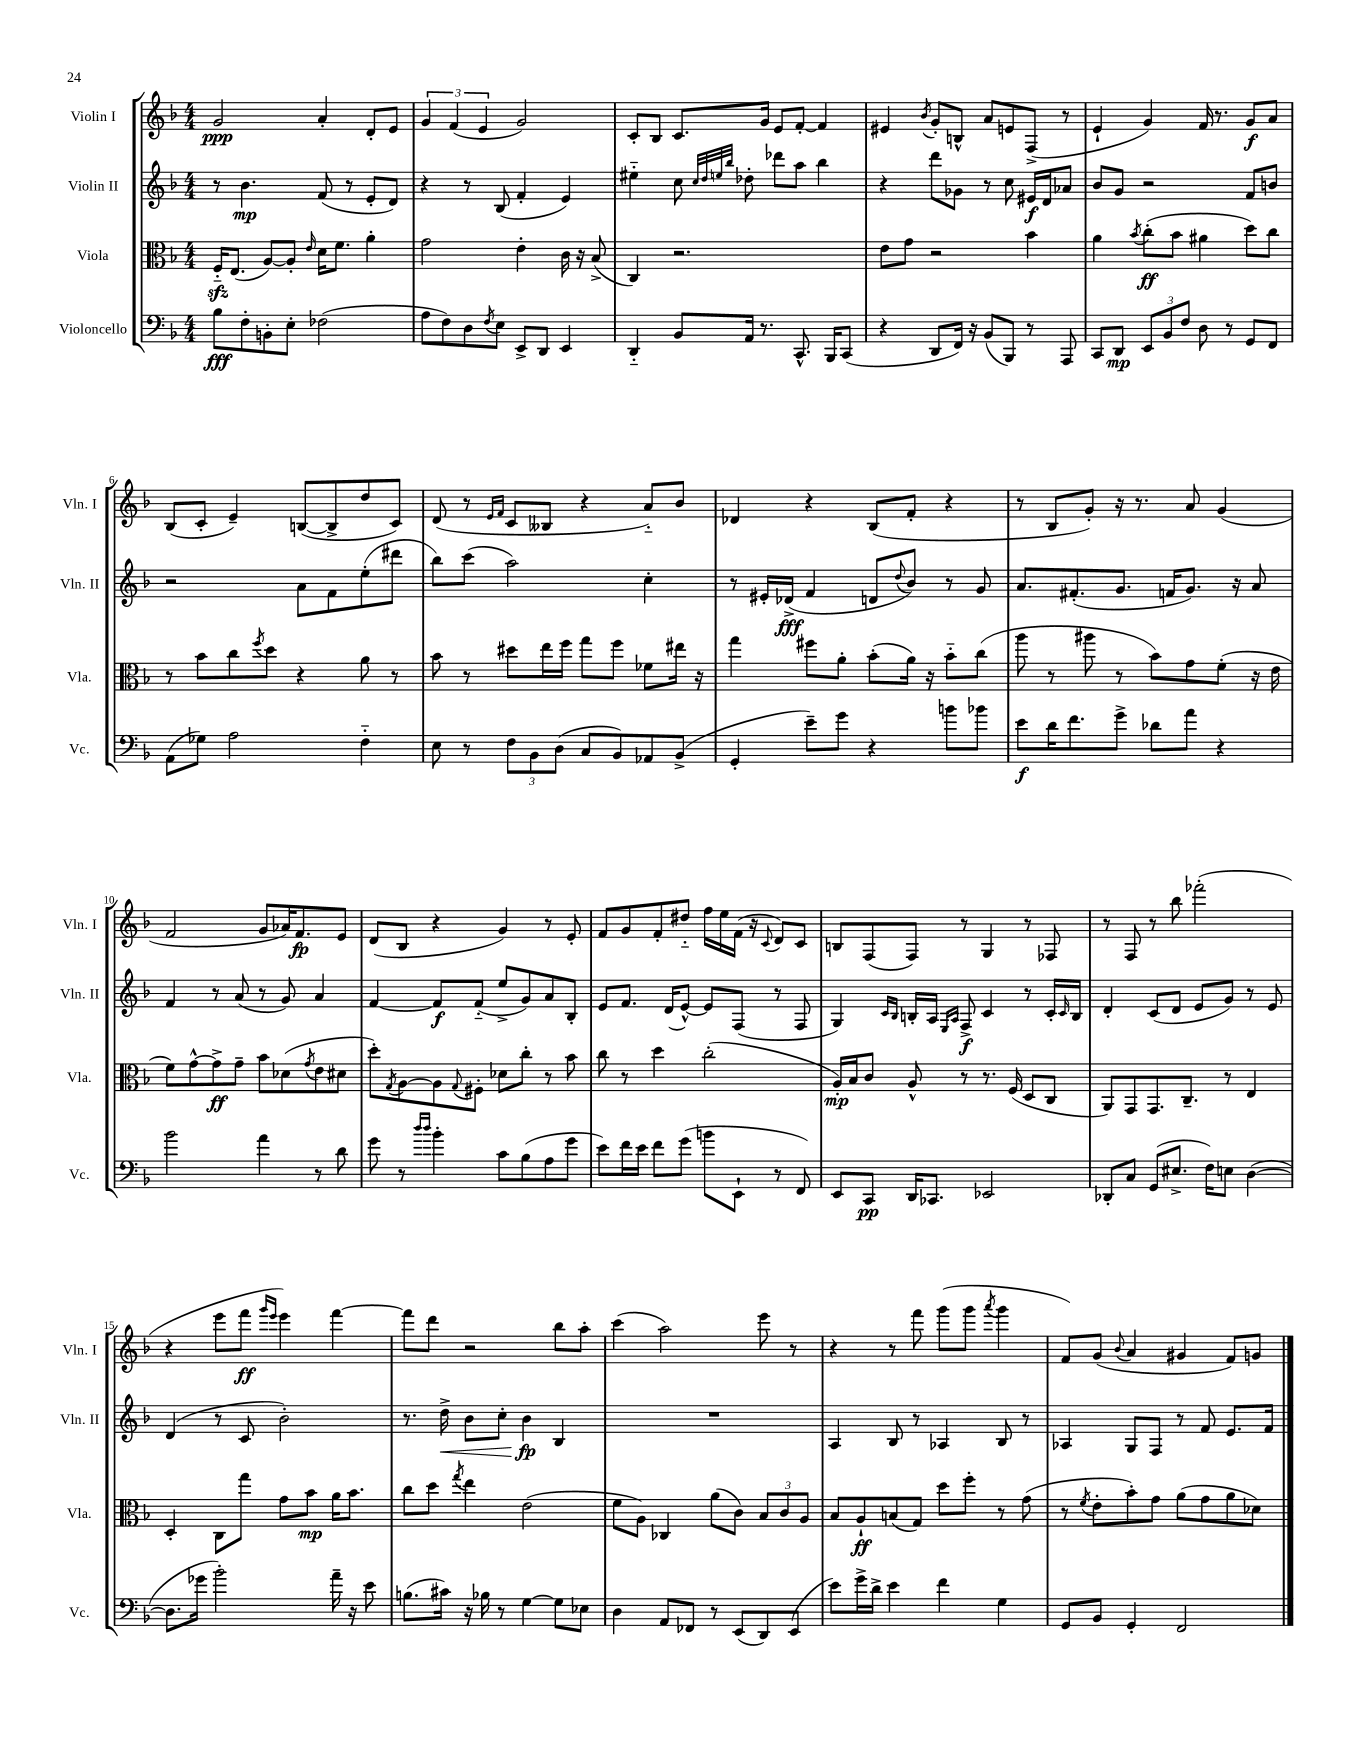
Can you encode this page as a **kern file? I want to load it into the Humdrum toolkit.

**kern	**dynam	**kern	**dynam	**kern	**dynam	**kern	**dynam
*part4	*part4	*part3	*part3	*part2	*part2	*part1	*part1
*staff4	*staff4	*staff3	*staff3	*staff2	*staff2	*staff1	*staff1
*I"Violoncello	*	*I"Viola	*	*I"Violin II	*	*I"Violin I	*
*I'Vc.	*	*I'Vla.	*	*I'Vln. II	*	*I'Vln. I	*
*clefF4	*	*clefC3	*	*clefG2	*	*clefG2	*
*k[b-]	*	*k[b-]	*	*k[b-]	*	*k[b-]	*
*M4/4	*	*M4/4	*	*M4/4	*	*M4/4	*
=1	=1	=1	=1	=1	=1	=1	=1
8B-\L	fff	16Fzz/KL	.	8r	.	2g/	ppp
.	.	(8.E/J	.	.	.	.	.
8F'\	.	.	.	4.b-\	mp	.	.
8BBn'\	.	[8A/L)	.	.	.	.	.
8E'\J	.	8A'/J]	.	.	.	.	.
.	.	16qqe/	.	.	.	.	.
(2F-X\	.	16d\KL	.	(8f/	.	4a'/	.
.	.	8.f\J	.	.	.	.	.
.	.	.	.	8r	.	.	.
.	.	4a'\	.	8e'/L	.	8d'/L	.
.	.	.	.	8d/J)	.	8e/J	.
=2	=2	=2	=2	=2	=2	=2	=2
8A\L	.	2g\	.	4r	.	6g/	.
8F\)	.	.	.	.	.	.	.
.	.	.	.	.	.	(6f/	.
8D\	.	.	.	8r	.	.	.
.	.	.	.	.	.	6e/	.
8qF/	.	.	.	.	.	.	.
8E\J	.	.	.	(8B-/	.	.	.
8EE^/L	.	4e'\	.	4f'/	.	2g/)	.
8DD/J	.	.	.	.	.	.	.
4EE/	.	16c\	.	4e/)	.	.	.
.	.	16r	.	.	.	.	.
.	.	(8B-^/	.	.	.	.	.
=3	=3	=3	=3	=3	=3	=3	=3
4DD/	.	4C/)	.	4ee#X\	.	8c'/L	.
.	.	.	.	.	.	8B-/J	.
8BB-/L	.	2.r	.	8cc\	.	8.c/L	.
.	.	.	.	32qqcc/LLL	.	.	.
.	.	.	.	32qqdd/	.	.	.
.	.	.	.	32qqeen/	.	.	.
.	.	.	.	32qqbb-/JJJ	.	.	.
16AA/Jk	.	.	.	8dd-X'\	.	.	.
8.r	.	.	.	.	.	16g/Jk	.
.	.	.	.	8ddd-X\L	.	8e/L	.
8.CC^^/	.	.	.	8aa\J	.	[8f'/J	.
.	.	.	.	4bb-\	.	4f/]	.
16BBB-/KL	.	.	.	.	.	.	.
(8CC/J	.	.	.	.	.	.	.
=4	=4	=4	=4	=4	=4	=4	=4
4r	.	8e\L	.	4r	.	4e#X/	.
.	.	8g\J	.	.	.	.	.
.	.	.	.	.	.	8qb-/	.
8DD/L	.	2r	.	8ddd\L	.	8g'/L	.
16FF/Jk)	.	.	.	8g-X\J	.	8Bn^^/J	.
16r	.	.	.	.	.	.	.
(8BB-/L	.	.	.	8r	.	8a/L	.
8BBB-/J)	.	.	.	8cc\	.	8en/	.
8r	.	4b-\	.	16e#X/LL	f	(8F^/J	.
.	.	.	.	16d/J	.	.	.
8AAA/	.	.	.	8a-X/J	.	8r	.
=5	=5	=5	=5	=5	=5	=5	=5
8CC/L	.	4a\	.	8b-/L	.	4e`/	.
8DD/J	mp	.	.	8g/J	.	.	.
.	.	8qb-/	.	.	.	.	.
12EE/L	.	(8cc'\L	ff	2r	.	4g/)	.
12BB-/	.	.	.	.	.	.	.
.	.	8b-\J	.	.	.	.	.
12F/J	.	.	.	.	.	.	.
8D\	.	4a#X\	.	.	.	16f/	.
.	.	.	.	.	.	8.r	.
8r	.	.	.	.	.	.	.
8GG/L	.	8dd\L)	.	8f/L	.	8g/L	f
8FF/J	.	8cc\J	.	8bn/J	.	8a/J	.
!!LO:LB:g=z
=6	=6	=6	=6	=6	=6	=6	=6
(8AA\L	.	8r	.	2r	.	(8B-/L	.
8G-X\J)	.	8b-\L	.	.	.	8c'/J	.
2A\	.	8cc\	.	.	.	4e~/)	.
.	.	8qff/	.	.	.	.	.
.	.	8dd\J	.	.	.	.	.
.	.	4r	.	8a\L	.	([8Bn/L	.
.	.	.	.	8f\	.	8B^/]	.
4F\	.	8a\	.	(8ee'\	.	8dd/	.
.	.	8r	.	8ddd#X\J	.	8c/J)	.
=7	=7	=7	=7	=7	=7	=7	=7
8E\	.	8b-\	.	8bb-\L)	.	(8d/	.
8r	.	8r	.	(8ccc\J	.	8r	.
.	.	.	.	.	.	16qqe/LL	.
.	.	.	.	.	.	16qqf/JJ	.
12F\L	.	8dd#X\L	.	2aa\)	.	8c/L	.
12BB-\	.	.	.	.	.	.	.
.	.	16ee\L	.	.	.	8B--X/J	.
(12D\J	.	.	.	.	.	.	.
.	.	16ff\JJ	.	.	.	.	.
8C/L	.	8gg\L	.	.	.	4r	.
8BB-/)	.	8ff\J	.	.	.	.	.
8AA-X/	.	8f-X\L	.	4cc'\	.	8a/L)	.
(8BB-^/J	.	16ee#X\Jk	.	.	.	8b-/J	.
.	.	16r	.	.	.	.	.
=8	=8	=8	=8	=8	=8	=8	=8
4GG'/	.	4gg\	.	8r	.	4d-X/	.
.	.	.	.	16e#X'/LL	.	.	.
.	.	.	.	(16d-X^/JJ	fff	.	.
8e~\L)	.	8ff#X\L	.	4f/	.	4r	.
8g\J	.	8a'\J	.	.	.	.	.
4r	.	(8b-'\L	.	8dn/L	.	(8B-/L	.
.	.	.	.	8qqdd/	.	.	.
.	.	16a\Jk)	.	8b-/J)	.	8f'/J	.
.	.	16r	.	.	.	.	.
8bn\L	.	8b-\L	.	8r	.	4r	.
8b-X\J	.	(8cc\J	.	8g/	.	.	.
=9	=9	=9	=9	=9	=9	=9	=9
8e\L	f	8aa\	.	8.a/L	.	8r	.
16d\K	.	8r	.	.	.	8B-/L	.
8.f\	.	.	.	(8.f#X'/	.	.	.
.	.	8aa#X\	.	.	.	8g'/J)	.
8g^\J	.	8r	.	8.g/J	.	16r	.
.	.	.	.	.	.	8.r	.
8d-X\L	.	8b-\L)	.	.	.	.	.
.	.	.	.	16fn/KL	.	.	.
8a\J	.	8g\	.	8.g/J)	.	8a/	.
4r	.	(8f'\J	.	.	.	(4g/	.
.	.	.	.	16r	.	.	.
.	.	16r	.	8a/	.	.	.
.	.	16e\	.	.	.	.	.
!!LO:LB:g=z
=10	=10	=10	=10	=10	=10	=10	=10
2b-\	.	8f\L)	.	4f/	.	2f/	.
.	.	[8g^^\	.	.	.	.	.
.	.	8g^\]	ff	8r	.	.	.
.	.	8g~\J	.	(8a/	.	.	.
4a\	.	8b-\L	.	8r	.	8g/L	.
.	.	(8d-X\	.	8g/)	.	16a-X/K)	.
.	.	.	.	.	.	8.f/	fp
.	.	8qg/	.	.	.	.	.
8r	.	8e\	.	4a/	.	.	.
8d\	.	8d#X\J	.	.	.	8e/J	.
=11	=11	=11	=11	=11	=11	=11	=11
8g\	.	8dd'\L)	.	[4f/	.	(8d/L	.
.	.	8qG/	.	.	.	.	.
8r	.	[8A\	.	.	.	8B-/J	.
16qqdd/LL	.	.	.	.	.	.	.
16qqdd/JJ	.	.	.	.	.	.	.
4b-'\	.	8A\]	.	8f/L]	f	4r	.
.	.	8qqG/	.	.	.	.	.
.	.	8F#X'\J	.	(8f/J	.	.	.
8c\L	.	8d-X\L	.	8ee^/L	.	4g/)	.
(8B-\	.	8cc'\J	.	8g/)	.	.	.
8A\	.	8r	.	8a/	.	8r	.
8g\J	.	8b-\	.	8B-'/J	.	8e'/	.
=12	=12	=12	=12	=12	=12	=12	=12
8e\L)	.	8cc\	.	8e/L	.	8f/L	.
16f\L	.	8r	.	8.f/J	.	8g/	.
16e\JJ	.	.	.	.	.	.	.
8f\L	.	4dd\	.	.	.	8f'/	.
.	.	.	.	(16d/KL	.	.	.
(8g\J	.	.	.	[8e^^/J)	.	8dd#X/J	.
8bn\L	.	(2cc'\	.	8e/L]	.	16ff\LL	.
.	.	.	.	.	.	16ee\	.
8EE`\J	.	.	.	(8F/J	.	(16f\JJ	.
.	.	.	.	.	.	16r	.
.	.	.	.	.	.	8qqc/	.
8r	.	.	.	8r	.	8d/L)	.
8FF/)	.	.	.	8F/	.	8c/J	.
=13	=13	=13	=13	=13	=13	=13	=13
8EE/L	.	16A'/LL)	mp	4G/)	.	8Bn/L	.
.	.	16B-/J	.	.	.	.	.
8CC/J	pp	8c/J	.	.	.	(8F/	.
.	.	.	.	16qqc/LL	.	.	.
.	.	.	.	16qqB-/JJ	.	.	.
16DD/KL	.	8A^^/	.	16Bn'/LL	.	8F/J)	.
8.CC-X/J	.	.	.	16A/JJ	.	.	.
.	.	.	.	16qqE/LL	.	.	.
.	.	.	.	16qqA/JJ	.	.	.
.	.	8r	.	8F^/	f	8r	.
2EE-X/	.	8.r	.	4c/	.	4G/	.
.	.	(16F/	.	.	.	.	.
.	.	8D/L	.	8r	.	8r	.
.	.	8C/J	.	16c'/LL	.	8F-X/	.
.	.	.	.	16qqc/	.	.	.
.	.	.	.	16B/JJ	.	.	.
=14	=14	=14	=14	=14	=14	=14	=14
8DD-X'/L	.	8AA/L)	.	4d'/	.	8r	.
8C/J	.	8GG/	.	.	.	8F/	.
(8GG/L	.	8.GG/	.	(8c/L	.	8r	.
8.E#X^/J	.	.	.	8d/J	.	8bb-\	.
.	.	8.C~/J	.	.	.	.	.
.	.	.	.	8e/L	.	(2fff-X'\	.
16F\KL)	.	.	.	.	.	.	.
8En\J	.	8r	.	8g/J)	.	.	.
([4D\	.	4E/	.	8r	.	.	.
.	.	.	.	8e/	.	.	.
!!LO:LB:g=z
=15	=15	=15	=15	=15	=15	=15	=15
8.D\L]	.	4D'/	.	(4d/	.	4r	.
16g-X\Jk	.	.	.	.	.	.	.
2b-'\)	.	8C\L	.	8r	.	8eee\L	.
.	.	8gg\J	.	8c/	.	8fff\J	ff
.	.	.	.	.	.	16qqggg/LL	.
.	.	.	.	.	.	16qqeee/JJ	.
.	.	8g\L	.	2b-'\)	.	4eee\)	.
.	.	8b-\J	mp	.	.	.	.
16a~\	.	16a\KL	.	.	.	[4fff\	.
16r	.	8.b-\J	.	.	.	.	.
8e\	.	.	.	.	.	.	.
=16	=16	=16	=16	=16	=16	=16	=16
(8.Bn\L	.	8cc\L	.	8.r	.	8fff\L]	.
.	.	8dd\J	.	.	.	8ddd\J	.
!	!	!	!	!	!LO:HP:b	!	!
16c#X\Jk)	.	.	.	16dd^\	<	.	.
.	.	8qgg/	.	.	.	.	.
16r	.	4ee\	.	8b-\L	.	2r	.
16B-X\	.	.	.	.	.	.	.
8r	.	.	.	8cc'\J	.	.	.
[4G\	.	(2e\	.	4b-\	fp	.	.
8G\L]	.	.	.	4B-/	[	8bb-\L	.
8E-X\J	.	.	.	.	.	8aa'\J	.
=17	=17	=17	=17	=17	=17	=17	=17
4D\	.	8f\L	.	1r	.	(4ccc\	.
.	.	8A\J)	.	.	.	.	.
8AA/L	.	4C-X/	.	.	.	2aa\)	.
8FF-X/J	.	.	.	.	.	.	.
8r	.	(8a\L	.	.	.	.	.
(8EE/L	.	8c\J)	.	.	.	.	.
8DD/)	.	12B-/L	.	.	.	8eee\	.
.	.	12c/	.	.	.	.	.
(8EE/J	.	.	.	.	.	8r	.
.	.	12A/J	.	.	.	.	.
=18	=18	=18	=18	=18	=18	=18	=18
8e\L)	.	8B-/L	.	4A/	.	4r	.
16g^\L	.	8A`/	ff	.	.	.	.
16d^\JJ	.	.	.	.	.	.	.
4e\	.	(8Bn/	.	8B-/	.	8r	.
.	.	8G/J)	.	8r	.	8fff\	.
4f\	.	8dd\L	.	4A-X/	.	(8ggg\L	.
.	.	8ff'\J	.	.	.	8ggg\J	.
.	.	.	.	.	.	8qaaa/	.
4G\	.	8r	.	8B-/	.	4ggg\	.
.	.	(8g\	.	8r	.	.	.
=19	=19	=19	=19	=19	=19	=19	=19
8GG/L	.	8r	.	4A-X/	.	8f/L)	.
.	.	8qf/	.	.	.	.	.
8BB-/J	.	8e'\L	.	.	.	(8g/J	.
.	.	.	.	.	.	8qqb-/	.
4GG'/	.	8b-'\)	.	8G/L	.	4a/	.
.	.	8g\J	.	8F/J	.	.	.
2FF/	.	(8a\L	.	8r	.	4g#X/	.
.	.	8g\	.	8f/	.	.	.
.	.	8a\	.	8.e/L	.	8f/L)	.
.	.	8d-X\J)	.	.	.	8gn/J	.
.	.	.	.	16f/Jk	.	.	.
==	==	==	==	==	==	==	==
*-	*-	*-	*-	*-	*-	*-	*-
